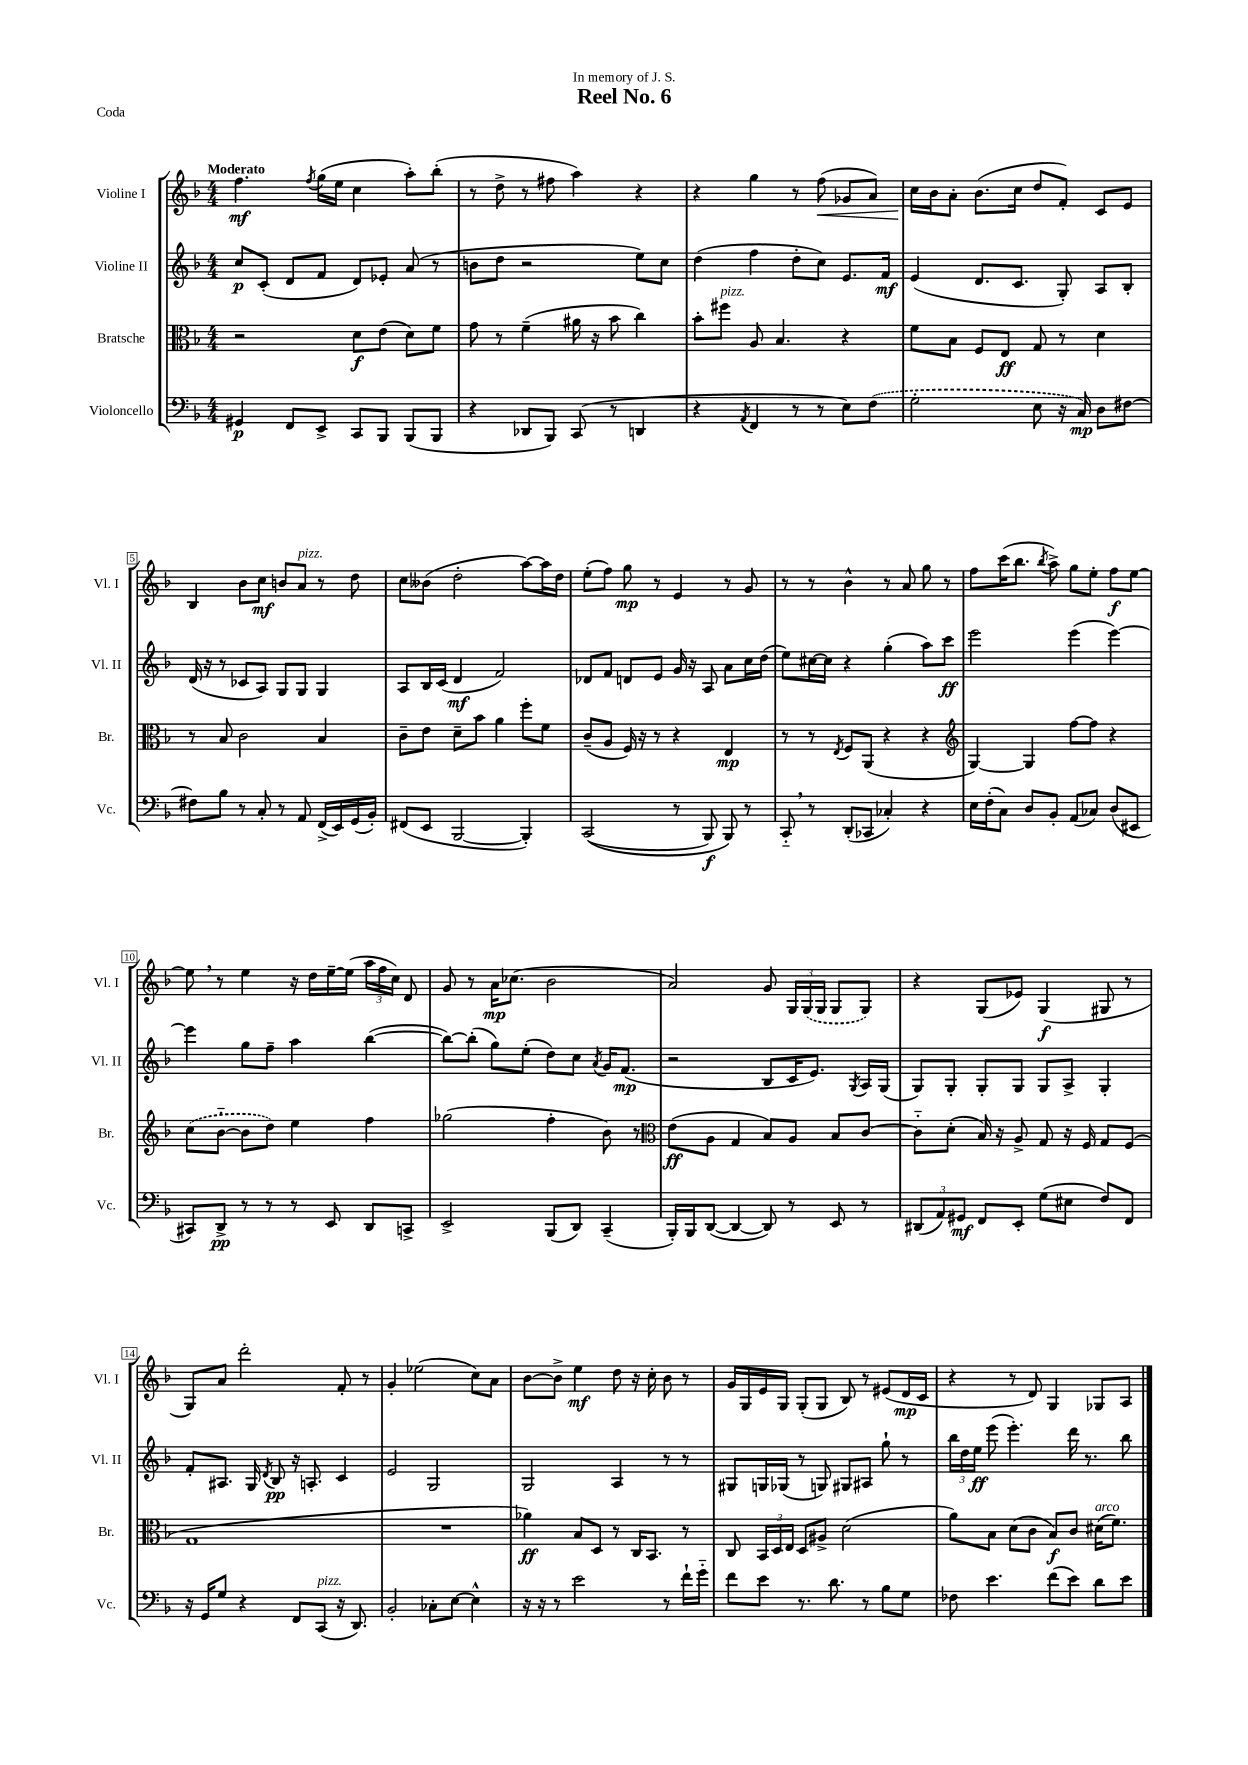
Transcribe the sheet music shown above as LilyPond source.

\header { title = "Reel No. 6" dedication = "In memory of J. S." piece = "Coda" }
<<
\new StaffGroup <<
\new Staff = "s0" \with { instrumentName = "Violine I" shortInstrumentName = "Vl. I" } {
    \clef treble \key f \major \numericTimeSignature \time 4/4 \tempo "Moderato"
    \autoBeamOff f''4.\mf \acciaccatura { f''8 } g''16[( e''16] c''4 a''8[-.) bes''8]-.( |
    r8 d''8-> r8 fis''8 a''4) r4 |
    r4 g''4 r8 f''8\<( ges'8[ a'8]) |
    c''16[\! bes'16 a'8]-. bes'8.[( c''16] d''8[ f'8]-.) c'8[ e'8] |
    bes4 bes'8[ c''8]\mf b'8[ a'8]^\markup { \italic "pizz." } r8 d''8 |
    c''8[ beses'8]( d''2-. a''8[~) a''16 d''16] |
    e''8[-.( f''8]) g''8\mp r8 e'4 r8 g'8 |
    r8 r8 bes'4-^ r8 a'8 g''8 r8 |
    f''8[ c'''16( bes''8.] \acciaccatura { bes''8 } a''8->) g''8[ e''8]-. f''8[\f e''8]~ |
    e''8 \breathe r8 e''4 r16 d''16[ e''16~-- e''16]( \tuplet 3/2 { a''16[ f''16 c''16]) } d'8 |
    g'8 r8 a'16[\mp ces''8.]( bes'2 |
    a'2) g'8 \tuplet 3/2 { g16[ \once \slurDashed g16( g16] } g8[ g8]) |
    r4 g8[( ees'8]) g4\f( gis8 r8 |
    g8[) a'8] d'''2-. f'8-. r8 |
    g'4-. ees''2( c''8[) a'8] |
    bes'8[~ bes'8]-> e''4\mf d''8 r16 c''16-. bes'8 r8 |
    g'16[ g16 e'16 g16] g8[-.( g8] bes8) r8 eis'8[( d'16\mp c'16] |
    r4 r8 d'8) g4 ges8[ a8] \bar "|." |
}
\new Staff = "s1" \with { instrumentName = "Violine II" shortInstrumentName = "Vl. II" } {
    \clef treble \key f \major \numericTimeSignature \time 4/4
    \autoBeamOff c''8[\p c'8]-.( d'8[ f'8] d'8[) ees'8]-. a'8( r8 |
    b'8[ d''8] r2 e''8[) c''8] |
    d''4( f''4 d''8[-. c''8]) e'8.[ f'16]\mf |
    e'4( d'8.[ c'8.] g8-.) a8[ bes8]-. |
    d'16( r16 r8 ces'8[ a8]) g8[ g8] g4 |
    a8[ bes16 c'16]( d'4\mf f'2) |
    des'8[ f'8] d'8[ e'8] g'16 r16 a8 a'8[ c''16 d''16]( |
    e''8[) cis''16~ cis''16] r4 g''4-.( a''8[) c'''8]\ff |
    e'''2 e'''4( e'''4~) |
    e'''4 g''8[ f''8]-- a''4 bes''4~( |
    bes''8[~) bes''8]-.( g''8[) e''8]-.( d''8[) c''8] \acciaccatura { a'8 } g'16[ f'8.]\mp( |
    r2 bes8[ c'16 e'8.]) \acciaccatura { g8 } a16[ g16]( |
    g8[) g8]-. g8[-. g8] g8[ a8]-> g4-. |
    f'8[-. ais8.] g16 \acciaccatura { d'8 } bes8\pp r16 a8.-. c'4 |
    e'2 g2 |
    g2 a4 r8 r8 |
    gis8[ g16 ges16]( r8 g8) gis8[ ais8] g''8-! r8 |
    \tuplet 3/2 { bes''16[ d''16 e''16]\ff } e'''8( e'''4.-.) d'''16 r8. bes''8 \bar "|." |
}
\new Staff = "s2" \with { instrumentName = "Bratsche" shortInstrumentName = "Br." } {
    \clef alto \key f \major \numericTimeSignature \time 4/4
    \autoBeamOff r2 d'8[\f e'8]( d'8[) f'8] |
    g'8 r8 f'4--( ais'16 r16 bes'8 c''4) |
    bes'8[-. fis''8]^\markup { \italic "pizz." } a8 bes4. r4 |
    f'8[ bes8] f8[ e8]\ff g8 r8 d'4 |
    r8 bes8 c'2 bes4 |
    c'8[-- e'8] d'8[-- bes'8] a'4 f''8[-. f'8] |
    c'8[--( a8] f16) r16 r8 r4 e4\mp |
    r8 r8 \acciaccatura { e8 } f8[ a,8]( r4 r4 |
    \clef treble g4~) g4 f''8[~ f''8] r4 |
    \once \slurDashed c''8[( bes'8]~-_ bes'8[ d''8]) e''4 f''4 |
    ges''2( f''4-. bes'8) r8 |
    \clef alto e'8[\ff( a8] g4 bes8[) a8] bes8[ c'8]~ |
    c'8[-_ d'8]-.( bes16) r16 a8-> g8 r16 f16 g8[ f8]( |
    g1 |
    R1 |
    aes'4\ff) bes8[ d8] r8 c16[ bes,8.] r8 |
    c8 \tuplet 3/2 { bes,16[ d16 e16] } d8[ ais8]-> d'2( |
    a'8[) bes8] d'8[( c'8] bes8[\f) c'8] dis'16[^\markup { \italic "arco" }( f'8.]) \bar "|." |
}
\new Staff = "s3" \with { instrumentName = "Violoncello" shortInstrumentName = "Vc." } {
    \clef bass \key f \major \numericTimeSignature \time 4/4
    \autoBeamOff gis,4\p f,8[ e,8]-> c,8[ bes,,8] bes,,8[( bes,,8] |
    r4 des,8[ bes,,8]) c,8( r8 d,4 |
    r4 \acciaccatura { a,8 } f,4 r8 r8 e8[) \once \slurDashed f8]( |
    g2-. e8 r16 c16\mp) d8[ fis8]~ |
    fis8[ bes8] r8 c8-. r8 a,8 f,16[->( e,16) g,16( bes,16]-.) |
    fis,8[( e,8] bes,,2~ bes,,4-.) |
    c,2(\( r8 bes,,8\f) bes,,8\) r8 |
    c,8-_ \breathe r8 d,8[-.( ces,8] ces4-.) r4 |
    e16[ f16-.( c8]) d8[ bes,8]-. a,8[( ces8]) d8[( eis,8] |
    cis,8[) d,8]->\pp r8 r8 r8 e,8 d,8[ c,8]-> |
    e,2-> bes,,8[( d,8]) c,4--( |
    bes,,16[-.) bes,,16 d,8]~( d,4~ d,8) r8 e,8 r8 |
    \tuplet 3/2 { dis,8[( a,8) gis,8]\mf } f,8[ e,8]-. g8[( eis8] f8[) f,8] |
    r16 g,16[ g8] r4 f,8[ c,8]^\markup { \italic "pizz." }( r16 d,8.) |
    bes,2-. ces8[-. e8]~ e4-^ |
    r16 r16 r8 e'2 r8 f'16[-! g'16]-_ |
    f'8[ e'8] r8. d'8. r8 bes8[ g8] |
    fes8 e'4. f'8[( e'8]) d'8[ e'8] \bar "|." |
}
>>
>>
\layout { \context { \Score \override BarNumber.stencil = #(make-stencil-boxer 0.1 0.3 ly:text-interface::print) } }
